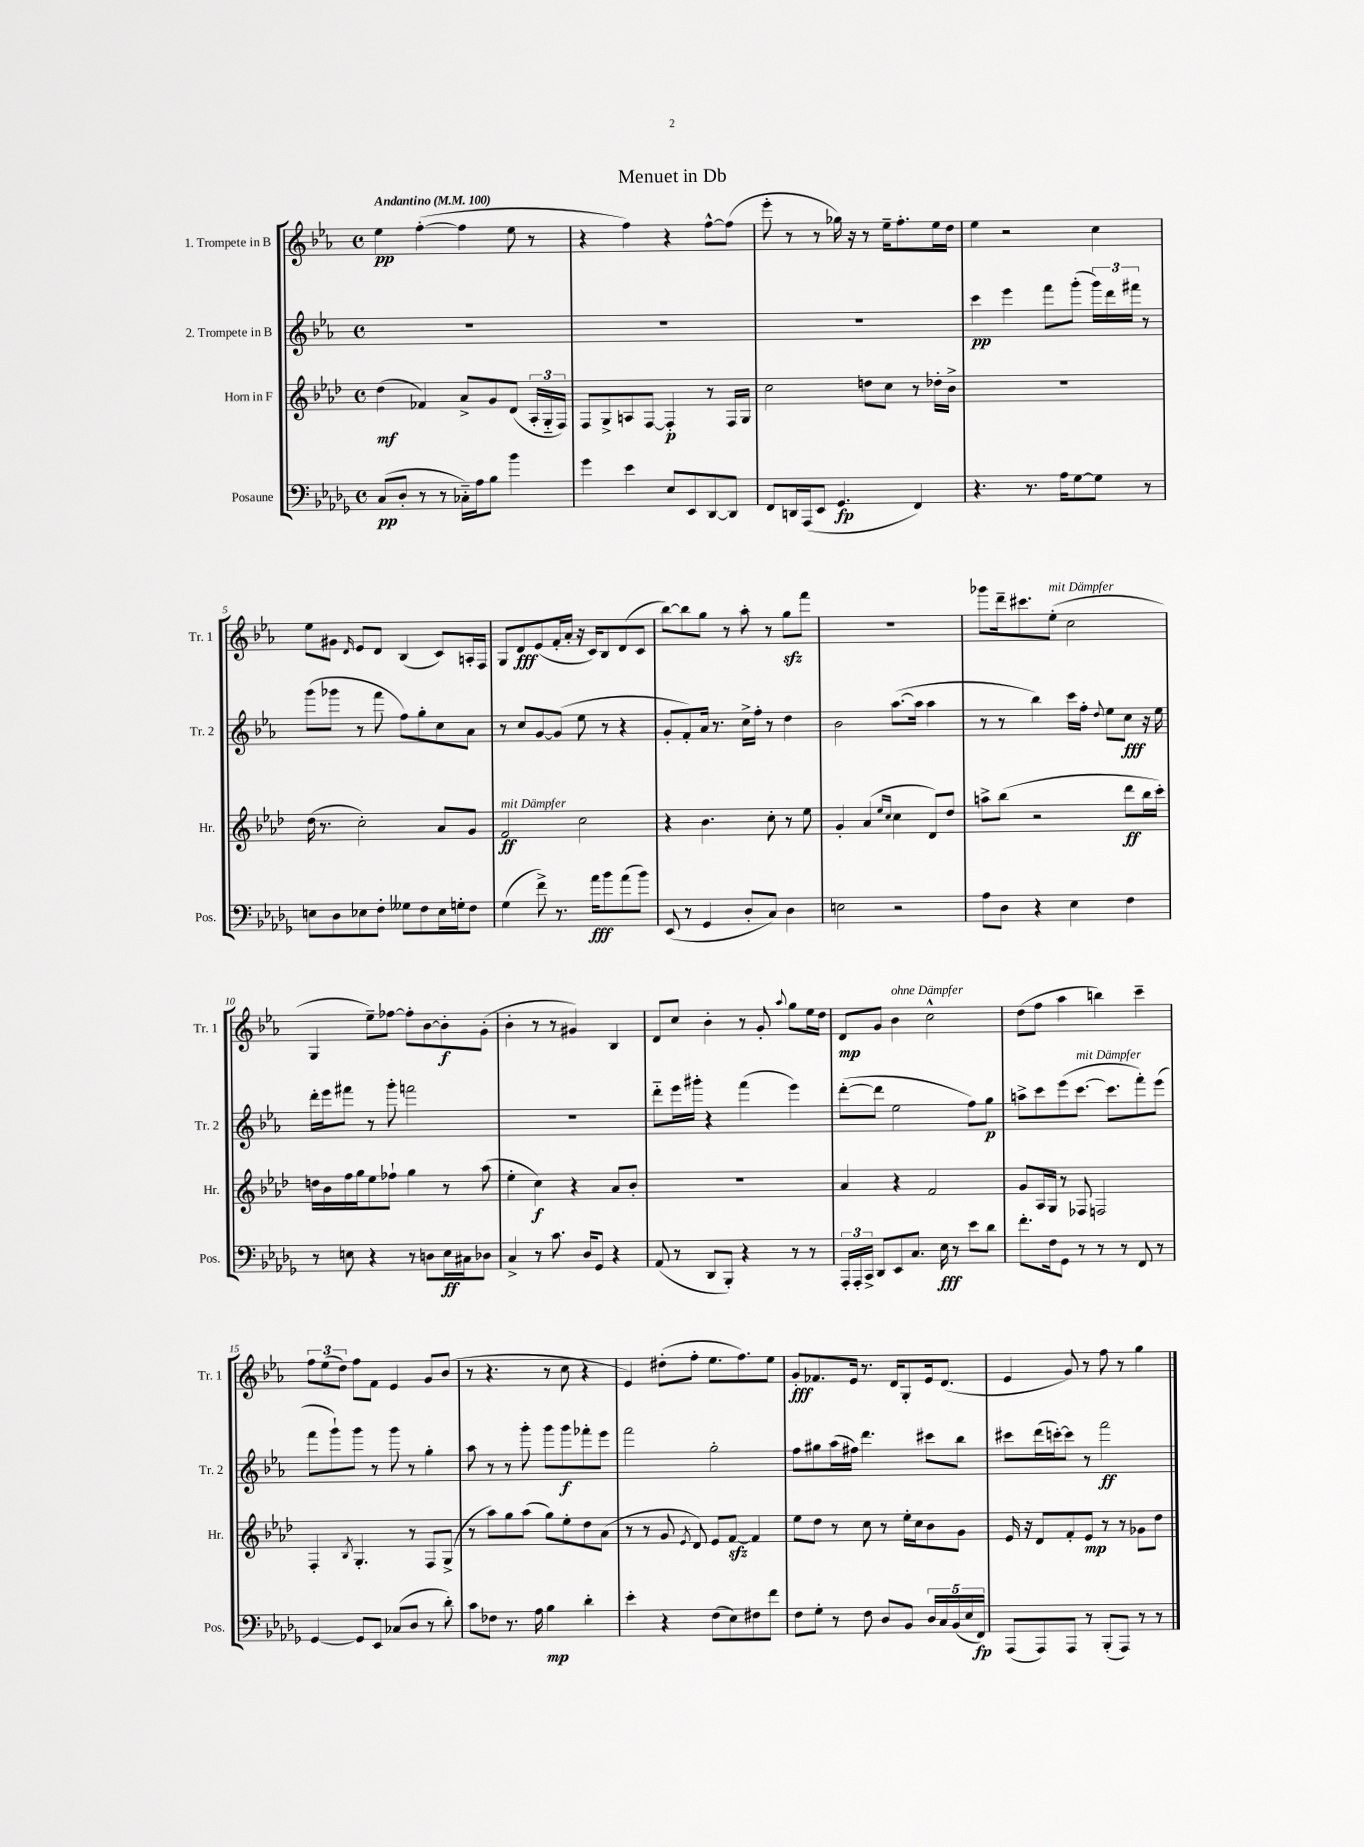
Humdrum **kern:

**kern	**kern	**kern	**kern
*staff4	*staff3	*staff2	*staff1
*clefF4	*clefG2	*clefG2	*clefG2
*k[b-e-a-d-g-]	*k[b-e-a-d-]	*k[b-e-a-]	*k[b-e-a-]
*M4/4	*M4/4	*M4/4	*M4/4
*met(c)	*met(c)	*met(c)	*met(c)
*MM100	*MM100	*MM100	*MM100
(8C	(4dd-	1r	4ee-
8D-'	.	.	.
8r	4f-)	.	([4ff'
8r	.	.	.
16C-'~)	8a-^	.	4ff]
16A-	.	.	.
8B-	8g	.	.
4b-	(8d-	.	8ee-
.	24A-'	.	8r
.	24G'~	.	.
.	24F)	.	.
=	=	=	=
4g-	8F	1r	4r
.	8G^	.	.
4e-	8A	.	4ff)
.	[8F	.	.
8E-	4F']	.	4r
8EE-	.	.	.
[8DD-	8r	.	[8ff^^
8DD-]	16F	.	(8ff]
.	16G	.	.
=	=	=	=
8FF	2cc	1r	8eee-'
16DD	.	.	8r
(16AAA-	.	.	.
8EE-	.	.	8r
4.GG-	.	.	16gg-)
.	.	.	16r
.	8dd	.	8r
.	8cc	.	16ee-~
.	.	.	8.ff'
4FF)	8r	.	.
.	16dd-'	.	16ee-
.	16b-^	.	16dd
=	=	=	=
4.r	1r	4ccc	4ee-
.	.	4eee-	2r
8.r	.	.	.
.	.	8fff	.
16A-	.	.	.
[8G-	.	(8ggg'	.
8G-]	.	24ggg)	4cc
.	.	24ddd	.
.	.	24fff#	.
8r	.	8r	.
=	=	=	=
8E	(16dd-	(8ggg	8ee-
.	8.r	.	.
8D-	.	8ggg-	8g#
.	.	.	16qqd
8E-	2cc')	8r	8e-
8F'	.	8fff	8d
8G--	.	8ff)	(4B-
8F	.	8gg'	.
16E-	8a-	8cc	8c)
16G'	.	.	.
8F	8g	8a-	16A'
.	.	.	16F
=	=	=	=
(4G-	2f	8r	8G
.	.	8cc	8d
8f^)	.	[8g	(8e-
8.r	.	(8g]	16f'
.	.	.	16a-'
.	2cc	8ee-	16r
16a-	.	.	16c)
8b-	.	8r	8B-
(8a-	.	4r	(8d
8b-)	.	.	8c
=	=	=	=
(8EE-	4r	8g'	[8bb-)
8r	.	8f')	8bb-]
4GG-	4.b-	16a-	8gg
.	.	8.r	.
.	.	.	8r
8D-'	.	16cc^	8aa-'
.	.	16ff'	.
8C)	8cc'	8r	8r
4D-	8r	4dd	8gg
.	8ee-	.	8fff
=	=	=	=
2E	4g'	2b-	1r
.	(4a-	.	.
.	16qqee-	.	.
.	16qqcc	.	.
2r	4cc	([8.aa-	.
.	.	16aa-]	.
.	8d-)	4aa-	.
.	8dd-	.	.
=	=	=	=
8A-	8aa^	8r	8ggg-
8D-	(8bb-	8r	16ddd~
.	.	.	8.ccc#
4r	2r	4bb-)	.
.	.	.	(8ee-'
4E-	.	16ccc	2cc
.	.	16ff'	.
.	.	8qqdd	.
.	.	8ee-	.
4F	8ddd-	8cc	.
.	16bb-	16r	.
.	16ccc')	16ee-	.
=	=	=	=
8r	16dd	16ddd'	4G
.	16b-	16eee-	.
8E	16ff	8fff#	.
.	16gg	.	.
4r	8ee-	8r	8ee-~)
.	8ff-`	8ggg'	[8ff-
8r	4gg	2fff	8ff-']
8D	.	.	[8b-
16E	8r	.	8b-']
16C#	.	.	.
8D-	(8aa-	.	(8g'
=	=	=	=
4C^	4ee-'	1r	4b-'
8r	4cc)	.	8r
8.c	.	.	8r
.	4r	.	4g#)
16D-	.	.	.
8GG-	.	.	.
4r	8a-	.	4B-
.	8b-'	.	.
=	=	=	=
(8AA-	1r	8ddd'~	8d
8r	.	16eee-	8cc
.	.	16ggg#'	.
8DD-	.	4r	4b-'
8BBB-')	.	.	.
4r	.	(4fff	8r
.	.	.	8g'
.	.	.	8qqaa-
8r	.	4eee-)	8gg
8r	.	.	16ee-
.	.	.	16dd
=	=	=	=
24AAA-'	4a-	([8ddd'	8d
24AAA-'	.	.	.
24CC^	.	.	.
8DD-	.	8ddd]	8g
8EE-	4r	2ee-	4b-
8.C	.	.	.
.	2f	.	2cc^^
16E-	.	.	.
8r	.	.	.
8e-	.	8ff)	.
8d-	.	8gg	.
=	=	=	=
8.f'	8g	8aa^	(8dd
.	16A-	8ccc	8ff
16F	16G	.	.
8GG-	8r	(8eee-	4aa-
8r	8F-	[8.ccc	.
8r	2F	.	4bb)
.	.	8.ccc]	.
8r	.	.	.
8FF	.	8fff')	4ccc~
8r	.	(8eee-	.
=	=	=	=
[4GG-	4F'	8fff	12ff
.	.	.	(12ee-
.	.	8ggg`)	.
.	.	.	12dd)
.	8qB-	.	.
8GG-]	4.G'	8ggg	8ff
8EE-	.	8r	8f
(8C-	.	8ggg	4e-
8D-	8r	8r	.
8r	8F	4gg'	8g
8d-')	(8G^	.	(8b-
=	=	=	=
8c	8r	8aa-	8r
8F-	8aa-)	8r	4.r
8.r	8gg	8r	.
.	(8aa-	8ggg'	.
16A-	.	.	.
4B-	8gg)	8ggg	8r
.	8ee-'	8ggg	8cc
4d-'	8dd-	8fff-'	4r
.	(8a-	8eee-	.
=	=	=	=
4e-'	8r	2fff	4e-)
.	8r	.	.
4r	8g	.	(8dd#'
.	8qe-	.	.
.	8d-)	.	8ff'
(8F	8e-	2gg'	8.ee-
8E-)	[8f	.	.
.	.	.	8.ff)
8F#	4f]	.	.
8f	.	.	8ee-
=	=	=	=
8F	8ee-	8ff	8g'
8G-'	8dd-	8gg#	8.f-
8r	8r	(16aa-	.
.	.	16ff#)	16e-
8F	8cc	4.ddd	8.r
8D-	8r	.	.
.	.	.	16d
8BB-	16ee-'	.	8G'
.	16cc	.	.
20D-	8b-	8ccc#	16e-
20C	.	.	.
.	.	.	(8.d
(20BB-	.	.	.
.	8g	8bb-	.
20E-	.	.	.
20FF)	.	.	.
=	=	=	=
(8AAA-	16e-	8ccc#	4e-
.	16r	.	.
8AAA-)	8d-	(16ddd	.
.	.	[16ccc')	.
8AAA-	8f'	8ccc]	8g)
8r	8e-	8r	8r
(8BBB-'	8r	2fff	8ff
8AAA-)	8r	.	8r
8r	8g-	.	4gg
8r	8dd-	.	.
==	==	==	==
*-	*-	*-	*-
